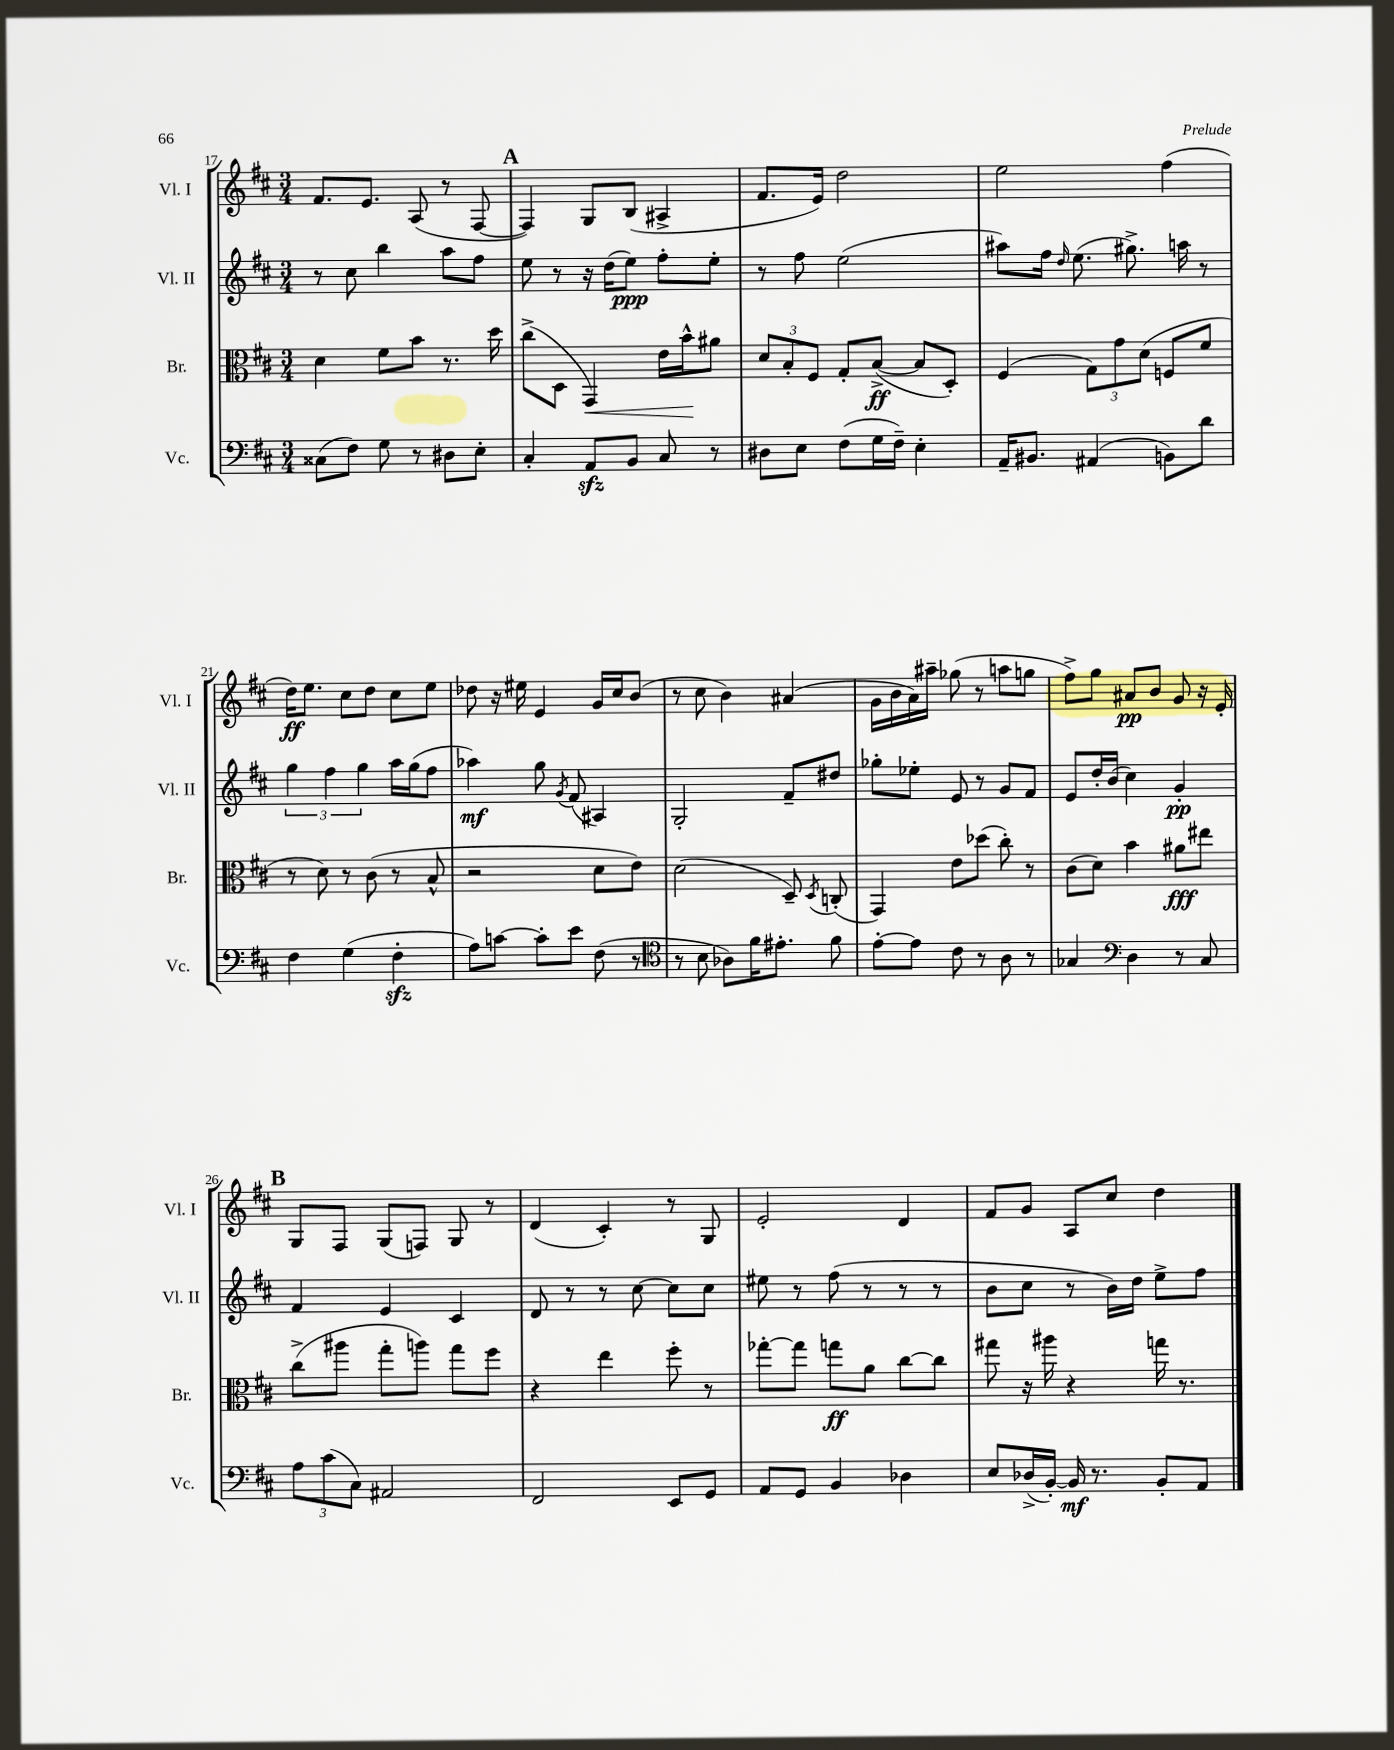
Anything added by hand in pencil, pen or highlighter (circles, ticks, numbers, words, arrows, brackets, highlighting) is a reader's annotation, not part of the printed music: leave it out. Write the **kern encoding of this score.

**kern	**kern	**kern	**kern
*staff4	*staff3	*staff2	*staff1
*clefF4	*clefC3	*clefG2	*clefG2
*k[f#c#]	*k[f#c#]	*k[f#c#]	*k[f#c#]
*M3/4	*M3/4	*M3/4	*M3/4
(8C##	4d	8r	8.f#
8F#)	.	8cc#	.
.	.	.	8.e
8G	8f#	4bb	.
8r	8b	.	(8A
8D#	8.r	8aa	8r
8E'	.	8ff#	[8F#
.	16dd	.	.
=	=	=	=
4C#'	(8cc#^	8ee	4F#])
.	8D	8r	.
8AA	4GG)	16r	8G
.	.	(16dd	.
8BB	.	8ee)	(8B
8C#	16e	8ff#'	4A#^
.	16b^^	.	.
8r	8a#	8ee'	.
=	=	=	=
8D#	12d	8r	8.f#
.	12B'	.	.
8E	.	8ff#	.
.	12F#	.	.
.	.	.	16e)
(8F#	8G'	(2ee	2dd
16G	([8B^	.	.
16F#~)	.	.	.
4E'	8B]	.	.
.	8D')	.	.
=	=	=	=
16AA~	(4F#	8aa#)	2ee
8.BB#	.	.	.
.	.	16ff#	.
.	.	16qqdd	.
.	.	(8.ee	.
(4AA#	12G)	.	.
.	12g	.	.
.	.	8.gg#^)	.
.	(12d	.	.
8BB)	8F	.	(4ff#
.	.	16aa	.
8d	8f#	8r	.
=	=	=	=
4F#	8r	6gg	16dd)
.	.	.	8.ee
.	8d)	.	.
.	.	6ff#	.
(4G	8r	.	8cc#
.	.	6gg	.
.	(8c#	.	8dd
4F#'	8r	16aa	8cc#
.	.	(16gg	.
.	8B^^	8ff#	8ee
=	=	=	=
8A)	2r	4aa-)	8dd-
[8c	.	.	16r
.	.	.	16ee#
8c']	.	8gg	4e
.	.	8qg	.
8e	.	(8f#	.
(8F#	8d	4A#)	16g
.	.	.	16cc#
8r	8e)	.	(8b
=	=	=	=
*clefC4	*	*	*
8r	(2d	2G'	8r
8B	.	.	8cc#
8A-)	.	.	4b)
16f#	.	.	.
8.e#'	.	.	.
.	8D~)	8f#~	(4a#
.	8qD	.	.
8f#	(8C'	8dd#	.
=	=	=	=
[8e'	4GG)	8gg-'	16g
.	.	.	16b
8e]	.	8ee-'	16a)
.	.	.	16aa#~
8c#	8e	8e	(8gg-
8r	(8dd-	8r	8r
8A	8cc#')	8g	8aa
8r	8r	8f#	8gg
=	=	=	=
4G-	(8c#	8e	8ff#^)
.	8d)	16dd'	8gg
.	.	(16b	.
*clefF4	*	*	*
4D	4b	4cc#)	8a#
.	.	.	8b
8r	8a#	4g'	8g
8C#	8ee#	.	16r
.	.	.	16e'
=	=	=	=
12A	(8cc#^	4f#	8G
(12c#	.	.	.
.	8aa#	.	8F#
12C#)	.	.	.
2AA#	8gg'	4e	(8G
.	8aa)	.	8F)
.	8gg	4c#	8G
.	8ff#	.	8r
=	=	=	=
2FF#	4r	8d	(4d
.	.	8r	.
.	4ee	8r	4c#')
.	.	[8cc#	.
8EE	8ff#'	8cc#]	8r
8GG	8r	8cc#	8G
=	=	=	=
8AA	[8gg-'	8ee#	2e'
8GG	8gg-]	8r	.
4BB	8gg	(8ff#	.
.	8a	8r	.
4D-	[8cc#	8r	4d
.	8cc#]	8r	.
=	=	=	=
8E	8gg#	8b	8f#
(16D-^	16r	8cc#	8g
[16BB')	16aa#	.	.
16BB]	4r	8r	8A
8.r	.	.	.
.	.	16b)	8cc#
.	.	16dd	.
8BB'	16gg	8ee^	4dd
.	8.r	.	.
8AA	.	8ff#	.
==	==	==	==
*-	*-	*-	*-
